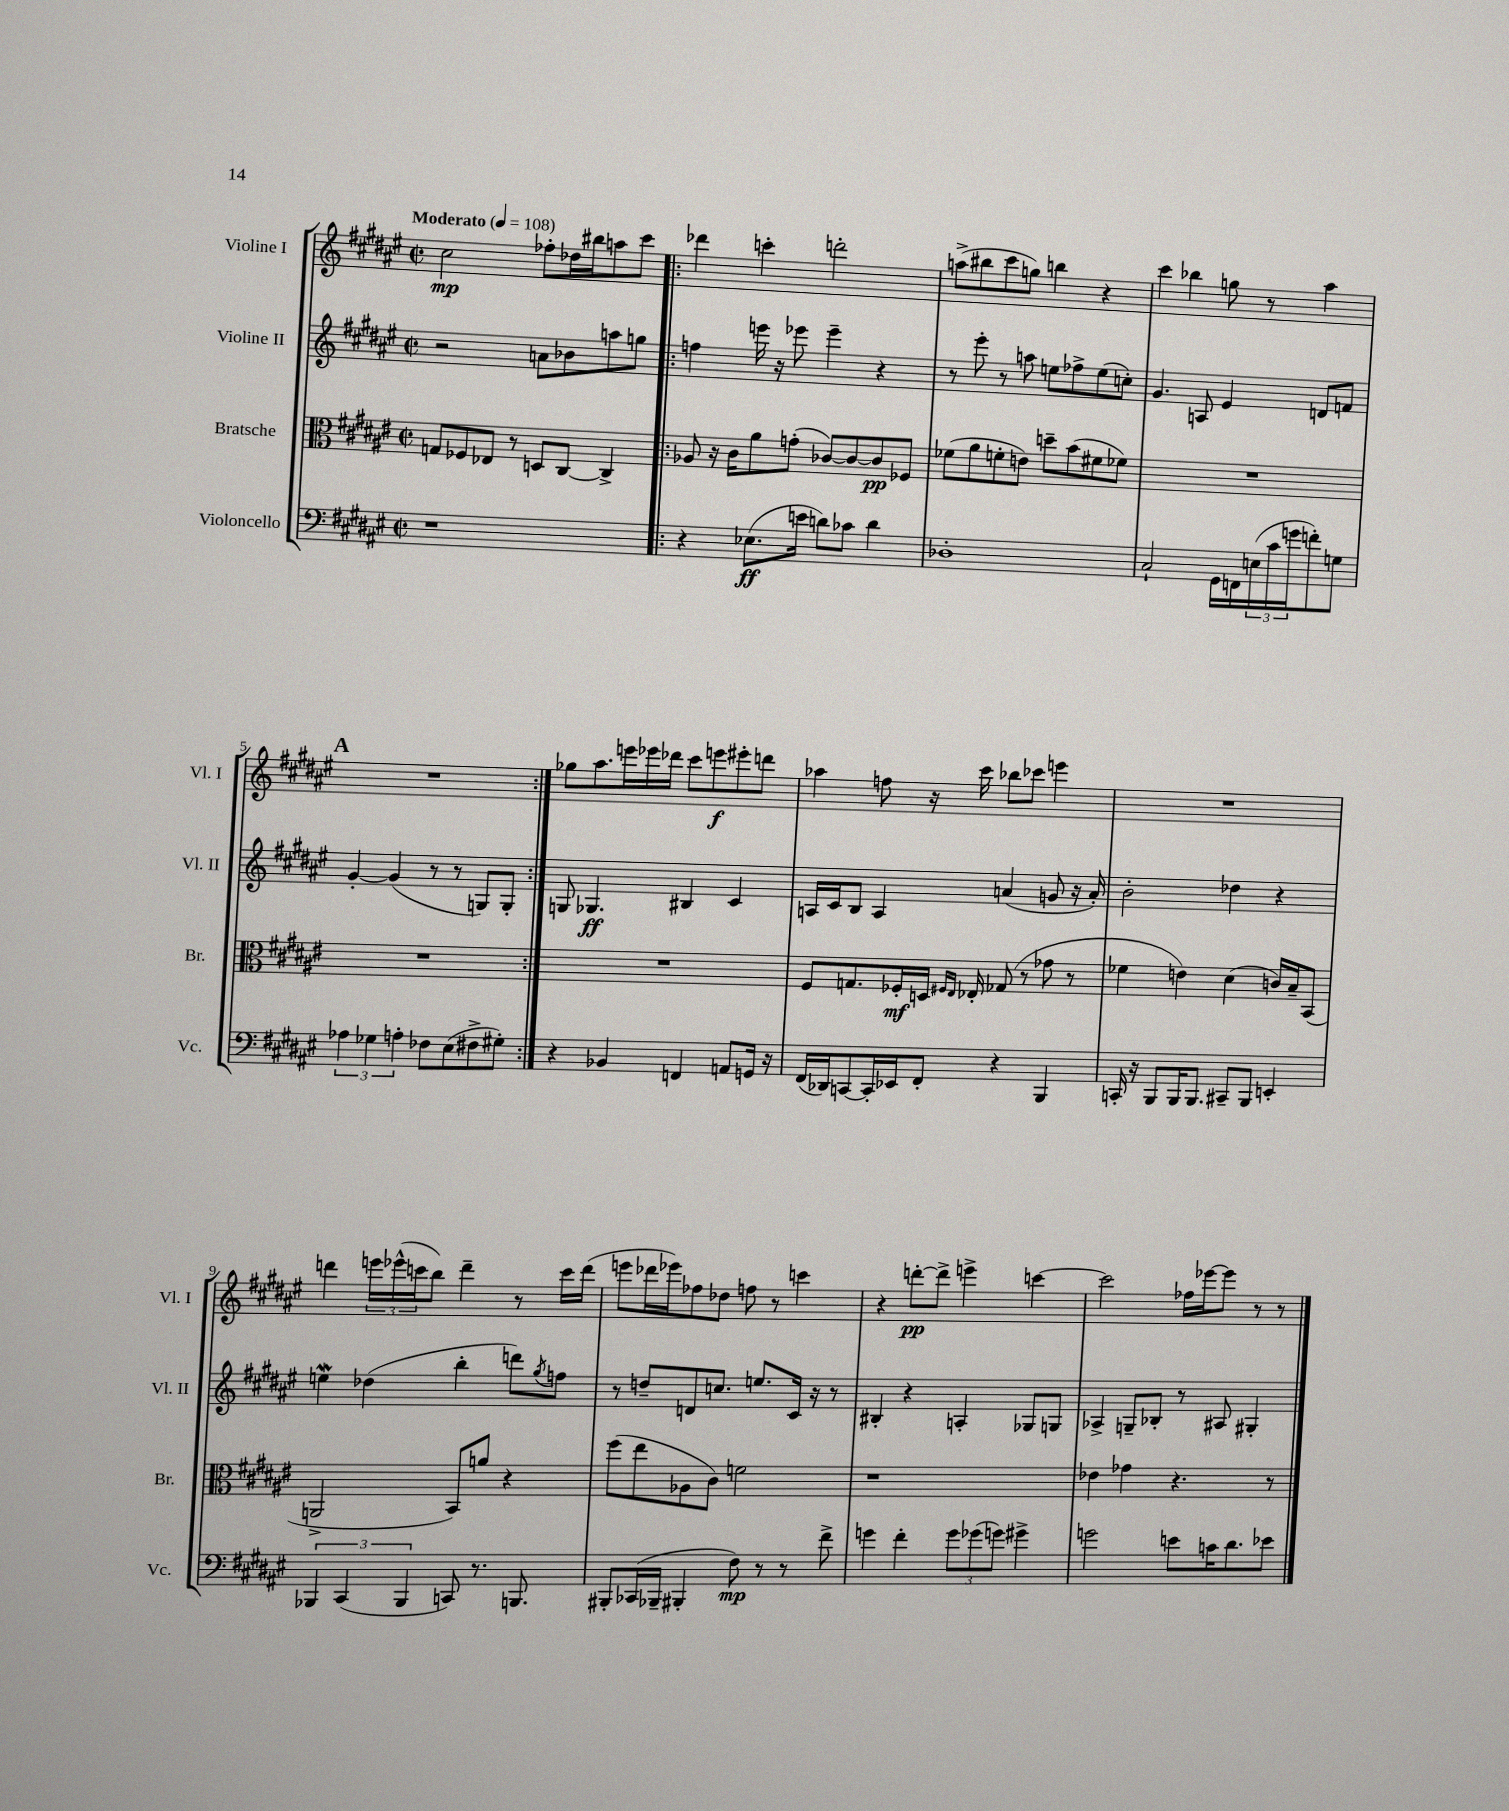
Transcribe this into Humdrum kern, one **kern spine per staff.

**kern	**dynam	**kern	**dynam	**kern	**dynam	**kern	**dynam
*part4	*part4	*part3	*part3	*part2	*part2	*part1	*part1
*staff4	*staff4	*staff3	*staff3	*staff2	*staff2	*staff1	*staff1
*I"Violoncello	*	*I"Bratsche	*	*I"Violine II	*	*I"Violine I	*
*I'Vc.	*	*I'Br.	*	*I'Vl. II	*	*I'Vl. I	*
*clefF4	*	*clefC3	*	*clefG2	*	*clefG2	*
*k[f#c#g#d#a#e#]	*	*k[f#c#g#d#a#e#]	*	*k[f#c#g#d#a#e#]	*	*k[f#c#g#d#a#e#]	*
*M2/2	*	*M2/2	*	*M2/2	*	*M2/2	*
*met(c|)	*	*met(c|)	*	*met(c|)	*	*met(c|)	*
*MM108	*	*MM108	*	*MM108	*	*MM108	*
=1	=1	=1	=1	=1	=1	=1	=1
!	!	!	!	!	!	!LO:TX:a:B:t=Moderato	!
1r	.	8Gn/L	.	2r	.	2cc#\	mp
.	.	8F-X/	.	.	.	.	.
.	.	8E-X/J	.	.	.	.	.
.	.	8r	.	.	.	.	.
.	.	8Dn/L	.	8an\L	.	8ff-X'\L	.
.	.	[8C#/J	.	8b-X\	.	16dd-X\L	.
.	.	.	.	.	.	16bb#X\J	.
.	.	4C#^/]	.	8aan\	.	8aan\	.
.	.	.	.	8ggn\J	.	8ccc#\J	.
=2!|:	=2!|:	=2!|:	=2!|:	=2!|:	=2!|:	=2!|:	=2!|:
4r	.	8A-X/	.	4ffn\	.	4ddd-X\	.
.	.	16r	.	.	.	.	.
.	.	16c#\KL	.	.	.	.	.
(8.E-X\L	ff	8a#\	.	16eeen\	.	4cccn'\	.
.	.	.	.	16r	.	.	.
.	.	(8gn'\J	.	8eee-X\	.	.	.
16en\Jk	.	.	.	.	.	.	.
8dn\L)	.	[8c-X/L)	.	4eee-~\	.	2dddn'\	.
8c-X\J	.	8c-/_	.	.	.	.	.
4d\	.	8c-/]	pp	4r	.	.	.
.	.	8F-X/J	.	.	.	.	.
=3	=3	=3	=3	=3	=3	=3	=3
1D-X'	.	(8f-X\L	.	8r	.	(8aan^\L	.
.	.	8a#\	.	8eee#'\	.	8bb#X\	.
.	.	8fn'\	.	8r	.	8ccc#\	.
.	.	8en\J)	.	8aan\	.	8ggn\J)	.
.	.	8ddn~\L	.	8een\L	.	4bbn\	.
.	.	(8b\	.	8ff-X^\	.	.	.
.	.	8f#X\	.	(8ee\	.	4r	.
.	.	8f-X\J)	.	8ccn'\J)	.	.	.
=4	=4	=4	=4	=4	=4	=4	=4
2C#`/	.	1r	.	4.g#/	.	4ccc#\	.
.	.	.	.	.	.	4bb-X\	.
.	.	.	.	8An/	.	.	.
16GG#\LL	.	.	.	4e#/	.	8ggn\	.
16FFn\	.	.	.	.	.	.	.
(24En\	.	.	.	.	.	8r	.
24c#\	.	.	.	.	.	.	.
24gn\J	.	.	.	.	.	.	.
8fn'\)	.	.	.	8dn/L	.	4aa#\	.
8Gn\J	.	.	.	8fn/J	.	.	.
!!LO:LB:g=z
!!LO:REH:place=s1:t=A
=5	=5	=5	=5	=5	=5	=5	=5
6A-X\	.	1r	.	[4g#'/	.	1r	.
6G-X\	.	.	.	.	.	.	.
.	.	.	.	(4g#/]	.	.	.
6An'\	.	.	.	.	.	.	.
8F-X\L	.	.	.	8r	.	.	.
(8E#\	.	.	.	8r	.	.	.
8F#X^\	.	.	.	8Gn/L)	.	.	.
8G#X'\J)	.	.	.	8G'/J	.	.	.
=6:|!	=6:|!	=6:|!	=6:|!	=6:|!	=6:|!	=6:|!	=6:|!
4r	.	1r	.	8Gn/	.	8gg-X\L	.
.	.	.	.	4.G-X/	ff	8.aa#\	.
4BB-X/	.	.	.	.	.	.	.
.	.	.	.	.	.	16eeen\L	.
.	.	.	.	.	.	16eee-X\	.
.	.	.	.	.	.	16ddd-X\JJ	.
4FFn/	.	.	.	4B#X/	.	8ccc#\L	.
.	.	.	.	.	.	8eeen\	f
8AAn/L	.	.	.	4c#/	.	8eee#X'\	.
16GGn/Jk	.	.	.	.	.	8dddn\J	.
16r	.	.	.	.	.	.	.
=7	=7	=7	=7	=7	=7	=7	=7
(16FF#/LL	.	8F#/L	.	16An/LL	.	4aa-X\	.
16DD-X/J)	.	.	.	16c#/J	.	.	.
[8CCn/	.	8.Gn/	.	8B/J	.	.	.
16CC'/L]	.	.	.	4A/	.	8ffn\	.
16EE-X/J	.	16F-X'/L	mf	.	.	.	.
8FF#'/J	.	16Dn/JJ	.	.	.	16r	.
.	.	16qqF#X/LL	.	.	.	.	.
.	.	16qqE#/JJ	.	.	.	.	.
.	.	16E-X'/	.	.	.	16ccc#\	.
4r	.	(8G-X/	.	(4an/	.	8bb-X\L	.
.	.	8r	.	.	.	8ccc-X\J	.
4BBB/	.	8g-X\	.	8gn/	.	4eeen\	.
.	.	8r	.	16r	.	.	.
.	.	.	.	16a'/)	.	.	.
=8	=8	=8	=8	=8	=8	=8	=8
16CCn'/	.	4f-X\	.	2b'\	.	1r	.
16r	.	.	.	.	.	.	.
8BBB/L	.	.	.	.	.	.	.
16BBB/K	.	4en\)	.	.	.	.	.
8.BBB/J	.	.	.	.	.	.	.
8CC#X~/L	.	(4d#\	.	4dd-X\	.	.	.
8BBB/J	.	.	.	.	.	.	.
4EEn'/	.	16cn/LL)	.	4r	.	.	.
.	.	16B~/J	.	.	.	.	.
.	.	(8BB/J	.	.	.	.	.
!!LO:LB:g=z
=9	=9	=9	=9	=9	=9	=9	=9
6BBB-X/	.	2AAn^/	.	4eenw\	.	4dddn\	.
(6CC#/	.	.	.	.	.	.	.
.	.	.	.	(4dd-X\	.	24eeen\LL	.
.	.	.	.	.	.	(24eee-X^^\	.
6BBB-/	.	.	.	.	.	24cccn\J	.
.	.	.	.	.	.	8bb\J)	.
8CCn/)	.	8BB/L)	.	4bb'\	.	4ddd~\	.
8.r	.	8an/J	.	.	.	.	.
.	.	4r	.	8dddn\L)	.	8r	.
8.BBBn/	.	.	.	.	.	.	.
.	.	.	.	8qgg#/	.	.	.
.	.	.	.	8ffn\J	.	16ccc\LL	.
.	.	.	.	.	.	(16ddd\JJ	.
=10	=10	=10	=10	=10	=10	=10	=10
8BBB#X'/L	.	(8ff#\L	.	8r	.	8eeen\L	.
(16CC-X/L	.	8ee#\	.	8ddn~/L	.	16ddd-X\L	.
16BBB-X~/JJ	.	.	.	.	.	16eee-X\J)	.
4BBB#X'/	.	8A-X\	.	8dn/	.	8ff-X\	.
.	.	8c#\J)	.	8.ccn/J	.	8dd-X\J	.
8F#\)	mp	2fn\	.	.	.	8ffn\	.
.	.	.	.	8.een/L	.	.	.
8r	.	.	.	.	.	8r	.
8r	.	.	.	16c#/Jk	.	4cccn\	.
.	.	.	.	16r	.	.	.
8f#^\	.	.	.	8r	.	.	.
=11	=11	=11	=11	=11	=11	=11	=11
4gn\	.	1r	.	4B#X'/	.	4r	.
4f#'\	.	.	.	4r	.	[8dddn'\L	pp
.	.	.	.	.	.	8ddd^\J]	.
12g\L	.	.	.	4An'/	.	4eeen^\	.
(12g-X\	.	.	.	.	.	.	.
12gn\J)	.	.	.	.	.	.	.
4g#X^\	.	.	.	8G-X/L	.	[4cccn\	.
.	.	.	.	8Gn/J	.	.	.
=12	=12	=12	=12	=12	=12	=12	=12
2gn\	.	4e-X\	.	4A-X^/	.	2ccc\]	.
.	.	4g-X\	.	8Gn~/L	.	.	.
.	.	.	.	8B-X'/J	.	.	.
8en\L	.	4.r	.	8r	.	16ff-X\LL	.
.	.	.	.	.	.	[16eee-X\J	.
16cn\K	.	.	.	8A#X/	.	8eee-\J]	.
8.d#\	.	.	.	.	.	.	.
.	.	.	.	4G#X'/	.	8r	.
8e-X\J	.	8r	.	.	.	8r	.
==	==	==	==	==	==	==	==
*-	*-	*-	*-	*-	*-	*-	*-
